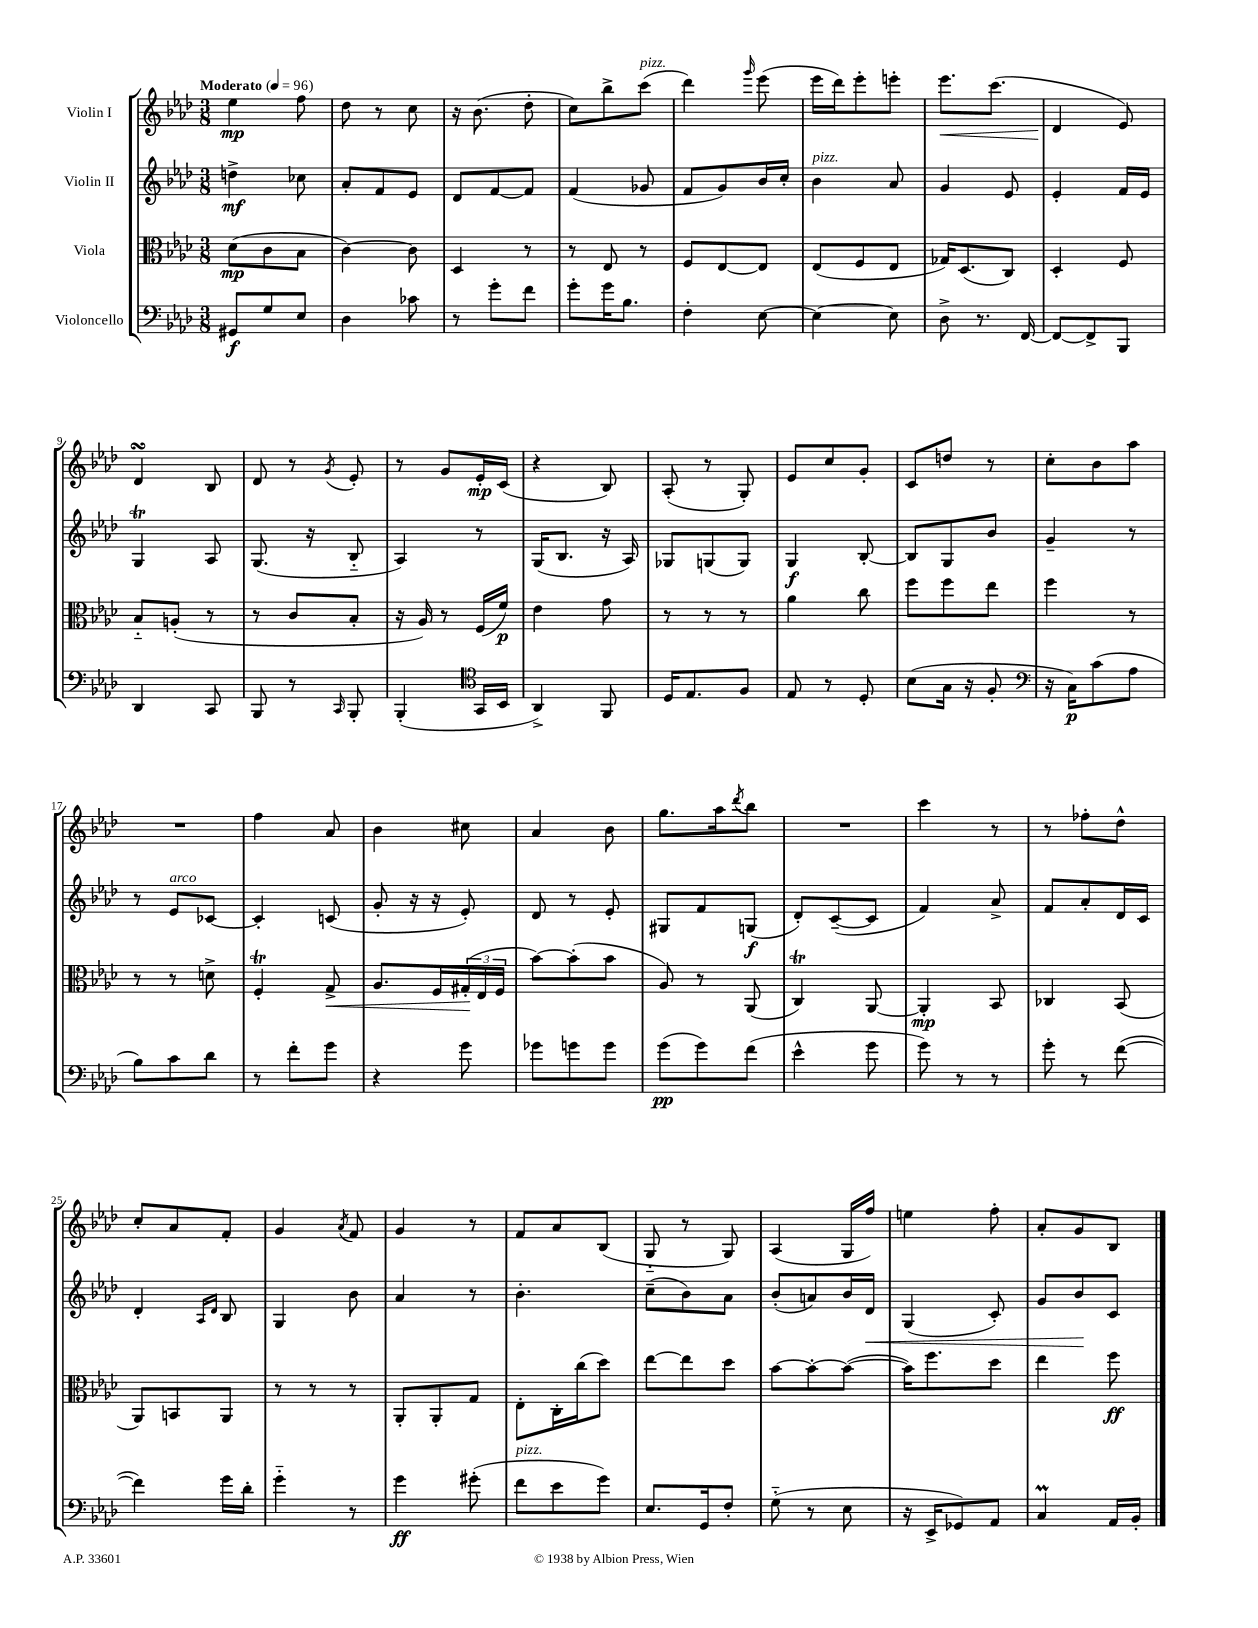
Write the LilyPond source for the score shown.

<<
\new StaffGroup <<
\new Staff = "s0" \with { instrumentName = "Violin I" } {
    \clef treble \key aes \major \numericTimeSignature \time 3/8 \tempo "Moderato" 4 = 96
    ees''4\mp f''8 |
    des''8 r8 c''8 |
    r16 bes'8.( des''8-. |
    c''8) bes''8-> c'''8^\markup { \italic "pizz." }( |
    des'''4) \grace { g'''16 } ees'''8( |
    ees'''16 des'''16) ees'''8-. e'''8-. |
    ees'''8.\< c'''8.( |
    des'4\! ees'8) |
    des'4\turn bes8 |
    des'8 r8 \acciaccatura { g'8 } ees'8-. |
    r8 g'8 ees'16-.\mp c'16( |
    r4 bes8) |
    aes8-.( r8 g8-.) |
    ees'8 c''8 g'8-. |
    c'8 d''8 r8 |
    c''8-. bes'8 aes''8 |
    R4. |
    f''4 aes'8 |
    bes'4 cis''8 |
    aes'4 bes'8 |
    g''8. aes''16 \acciaccatura { des'''8 } bes''8 |
    R4. |
    c'''4 r8 |
    r8 fes''8-. des''8-^ |
    c''8-. aes'8 f'8-. |
    g'4 \acciaccatura { aes'8 } f'8 |
    g'4 r8 |
    f'8 aes'8 bes8( |
    g8-_ r8 g8) |
    aes4( g16 f''16) |
    e''4 f''8-. |
    aes'8-. g'8 bes8 \bar "|." |
}
\new Staff = "s1" \with { instrumentName = "Violin II" } {
    \clef treble \key aes \major \numericTimeSignature \time 3/8
    d''4->\mf ces''8 |
    aes'8-. f'8 ees'8 |
    des'8 f'8~ f'8 |
    f'4( ges'8 |
    f'8 g'8) bes'16 c''16-. |
    bes'4^\markup { \italic "pizz." } aes'8 |
    g'4 ees'8 |
    ees'4-. f'16 ees'16 |
    g4\trill aes8 |
    g8.( r16 bes8-_ |
    aes4) r8 |
    g16( bes8. r16 aes16) |
    ges8 g8( g8) |
    g4\f bes8~-. |
    bes8 g8 bes'8 |
    g'4-- r8 |
    r8 ees'8^\markup { \italic "arco" } ces'8~ |
    ces'4-. c'8( |
    g'8-. r16 r16 ees'8-.) |
    des'8 r8 ees'8-. |
    gis8 f'8 g8\f( |
    des'8-.) c'8~--( c'8 |
    f'4) aes'8-> |
    f'8 aes'8-. des'16 c'16 |
    des'4-. \grace { aes16 des'16 } bes8 |
    g4 bes'8 |
    aes'4 r8 |
    bes'4.-. |
    c''8--( bes'8) aes'8 |
    bes'8-.( a'8) bes'16 des'16\< |
    g4( c'8-.) |
    g'8 bes'8\! c'8 \bar "|." |
}
\new Staff = "s2" \with { instrumentName = "Viola" } {
    \clef alto \key aes \major \numericTimeSignature \time 3/8
    des'8\mp( c'8 bes8 |
    c'4~) c'8 |
    des4 r8 |
    r8 ees8 r8 |
    f8 ees8~ ees8 |
    ees8( f8 ees8 |
    ges16) des8.( c8) |
    des4-. f8 |
    bes8-_ a8-.( r8 |
    r8 c'8 bes8-. |
    r16 aes16) r8 f16( f'16\p) |
    ees'4 g'8 |
    r8 r8 r8 |
    aes'4 c''8 |
    f''8 f''8 ees''8 |
    f''4 r8 |
    r8 r8 d'8-> |
    f4-.\trill g8->\< |
    aes8. f16 \tuplet 3/2 { gis16-.\!( ees16 f16 } |
    bes'8~) bes'8-.( bes'8 |
    aes8) r8 aes,8( |
    c4\trill) aes,8~ |
    aes,4-.\mp bes,8 |
    ces4 bes,8( |
    aes,8) b,8 aes,8 |
    r8 r8 r8 |
    aes,8-. aes,8-. g8 |
    ees8-. c16-. c''16( des''8) |
    ees''8~ ees''8 des''8 |
    bes'8~ bes'8~-. bes'8~( |
    bes'16) f''8. des''8 |
    ees''4 f''8\ff \bar "|." |
}
\new Staff = "s3" \with { instrumentName = "Violoncello" } {
    \clef bass \key aes \major \numericTimeSignature \time 3/8
    gis,8\f g8 ees8 |
    des4 ces'8 |
    r8 g'8-. f'8 |
    g'8-. g'16 bes8. |
    f4-. ees8~ |
    ees4~ ees8 |
    des8-> r8. f,16~ |
    f,8~ f,8-> bes,,8 |
    des,4 c,8 |
    bes,,8 r8 \grace { c,16 } bes,,8-. |
    bes,,4-.( \clef tenor g,16 bes,16 |
    aes,4->) f,8 |
    des16 ees8. f8 |
    ees8 r8 des8-. |
    bes8( g16 r16 f8-. |
    \clef bass r16 c16\p) c'8( aes8 |
    bes8) c'8 des'8 |
    r8 f'8-. g'8 |
    r4 g'8 |
    ges'8 g'8 g'8 |
    g'8\pp( g'8) f'8( |
    ees'4-^ g'8 |
    g'8) r8 r8 |
    g'8-. r8 f'8~( |
    f'4) g'16 des'16-. |
    g'4-_ r8 |
    g'4\ff gis'8-.( |
    f'8^\markup { \italic "pizz." } ees'8 g'8) |
    ees8. g,16 f8-. |
    g8-_( r8 ees8 |
    r16 ees,16-> ges,8) aes,8 |
    c4\prall aes,16 bes,16-. \bar "|." |
}
>>
>>
